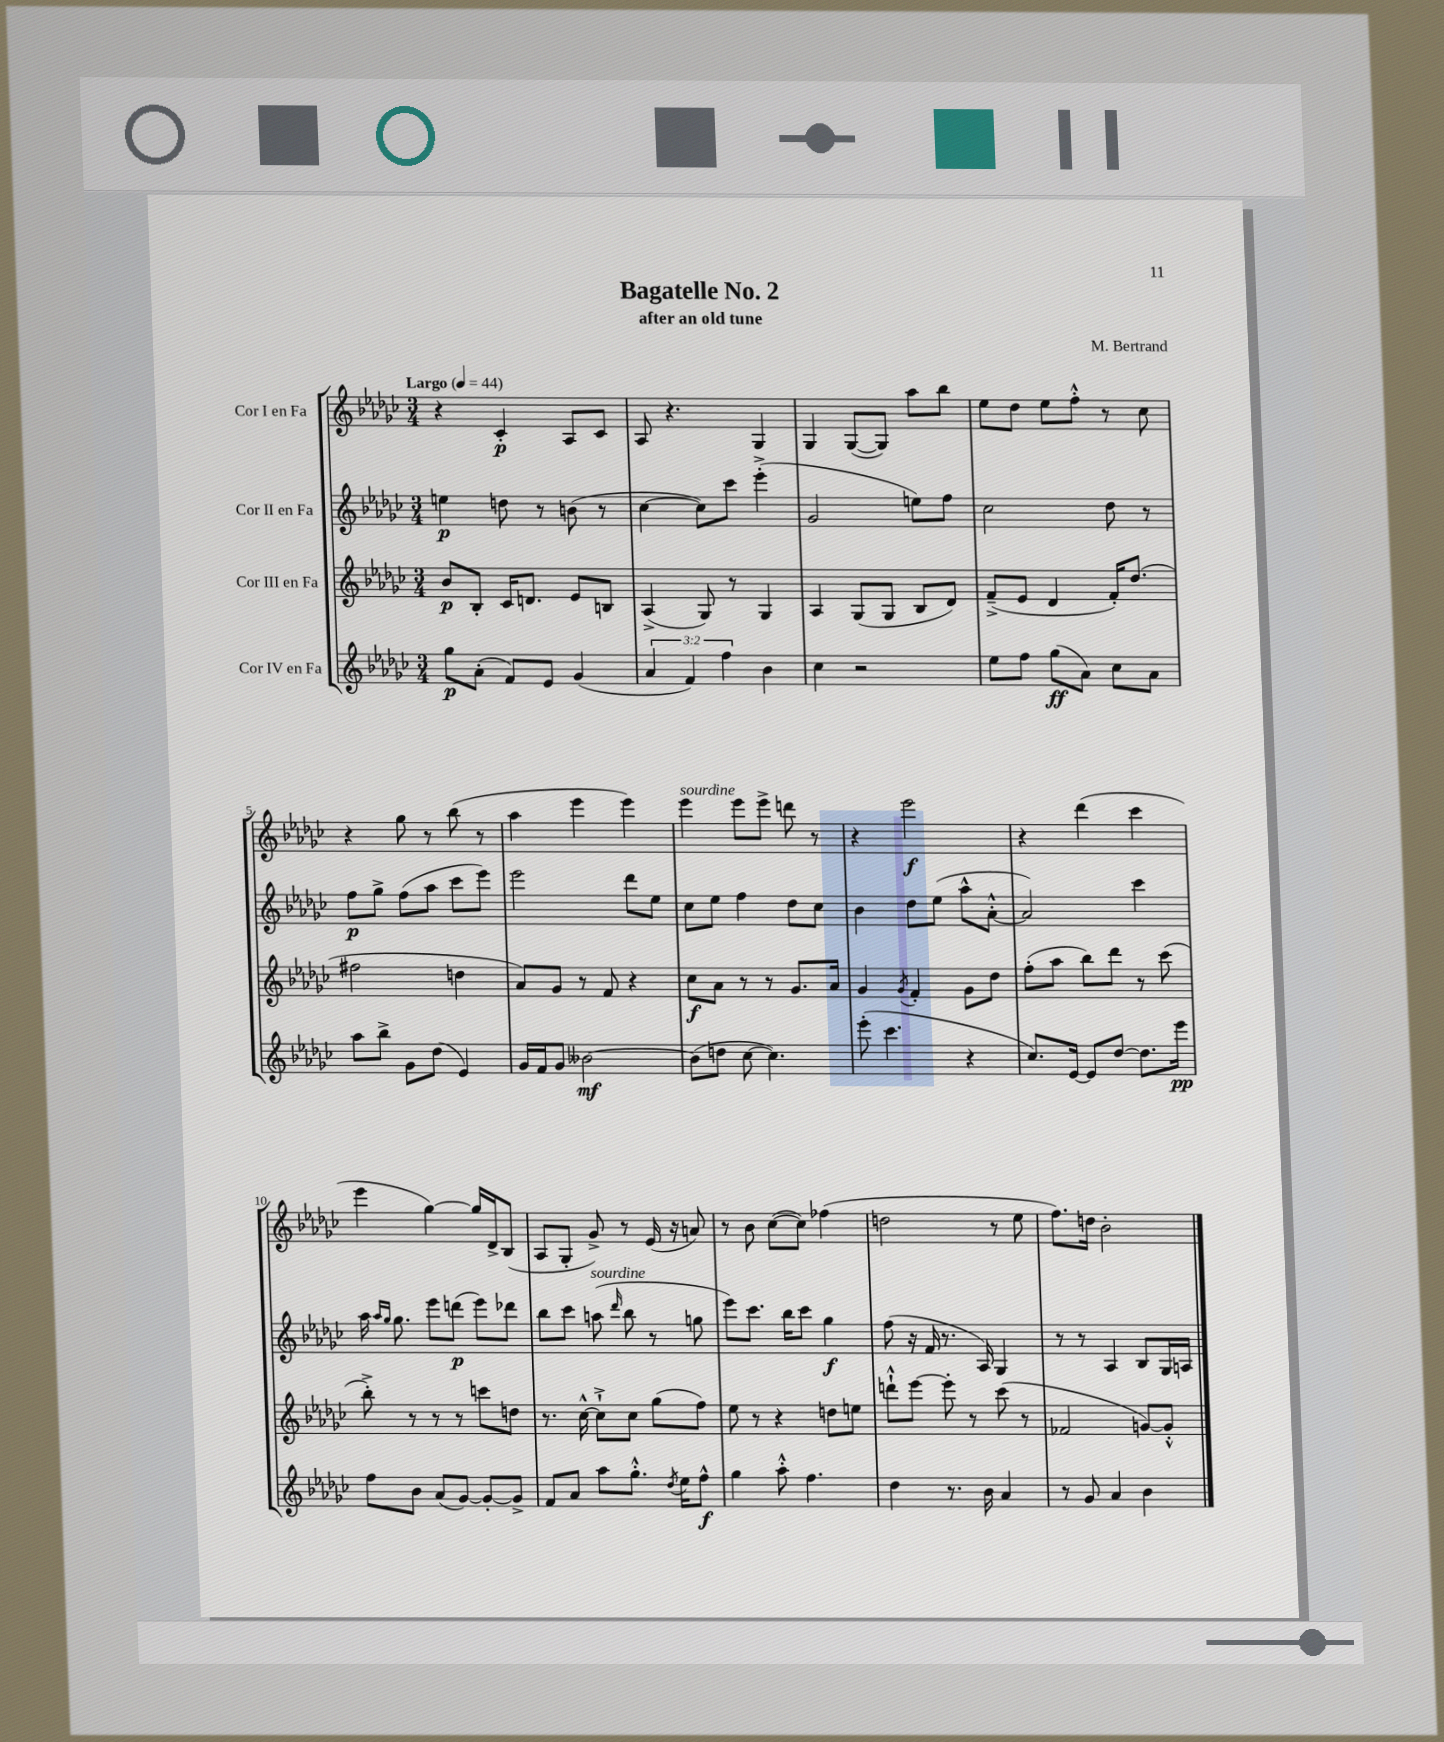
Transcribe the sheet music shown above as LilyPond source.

\header { title = "Bagatelle No. 2" composer = "M. Bertrand" subtitle = "after an old tune" }
<<
\new StaffGroup <<
\new Staff = "s0" \with { instrumentName = "Cor I en Fa" } {
    \clef treble \key ges \major \numericTimeSignature \time 3/4 \tempo "Largo" 4 = 44
    \autoBeamOff r4 ces'4-.\p aes8[ ces'8] |
    aes8 r4. ges4 |
    ges4 ges8[~( ges8]) aes''8[ bes''8] |
    ees''8[ des''8] ees''8[ f''8]-.-^ r8 ces''8 |
    r4 ges''8 r8 bes''8( r8 |
    aes''4 ees'''4 ees'''4) |
    ees'''4^\markup { \italic "sourdine" } ees'''8[ ees'''8]-> d'''8 r8 |
    r4 ees'''2\f |
    r4 des'''4( ces'''4 |
    ees'''4 ges''4~) ges''16[ des'16-> bes8]( |
    aes8[ ges8]-. ges'8->) r8 ees'16( r16 a'8) |
    r8 bes'8 ces''8[~( ces''8]) fes''4( |
    d''2 r8 ees''8 |
    f''8.[) d''16] bes'2-. \bar "|." |
}
\new Staff = "s1" \with { instrumentName = "Cor II en Fa" } {
    \clef treble \key ges \major \numericTimeSignature \time 3/4
    \autoBeamOff e''4\p d''8 r8 b'8( r8 |
    ces''4~ ces''8[) ces'''8] ees'''4-.->( |
    ges'2 e''8[) f''8] |
    ces''2 des''8 r8 |
    f''8[\p ges''8]-> f''8[( aes''8] ces'''8[ ees'''8]) |
    ees'''2 des'''8[ ees''8] |
    ces''8[ ees''8] f''4 des''8[ ces''8] |
    bes'4 des''8[ ees''8]( aes''8[-^ aes'8]~-.-^ |
    aes'2) ces'''4 |
    aes''16 \grace { aes''16[ ges''16] } ges''8. ees'''8[ d'''8]\p( ees'''8[) des'''8] |
    bes''8[ ces'''8] a''8^\markup { \italic "sourdine" }( \grace { des'''16 } bes''8 r8 g''8 |
    ees'''8[) ces'''8.] bes''16[ ces'''8] ges''4\f |
    f''8( r16 f'16 r8. aes16) ges4 |
    r8 r8 aes4 bes8[ ges16 a16] \bar "|." |
}
\new Staff = "s2" \with { instrumentName = "Cor III en Fa" } {
    \clef treble \key ges \major \numericTimeSignature \time 3/4
    \autoBeamOff bes'8[\p bes8]-. ces'16[ d'8.] ees'8[ b8] |
    aes4->( ges8) r8 ges4 |
    aes4 ges8[( ges8] bes8[ des'8]) |
    f'8[--->( ees'8] des'4 f'16[-.) des''8.]( |
    fis''2 d''4 |
    aes'8[) ges'8] r8 f'8 r4 |
    ces''8[\f aes'8] r8 r8 ges'8.[ aes'16] |
    ges'4 \acciaccatura { ges'8 } f'4-. ges'8[ des''8] |
    f''8[-.( aes''8] bes''8[) des'''8] r8 ces'''8( |
    bes''8-.->) r8 r8 r8 c'''8[ d''8] |
    r8. ces''16~-^ ces''8[-!-> ces''8] ges''8[( f''8]) |
    ees''8 r8 r4 d''8[ e''8] |
    d'''8[-!-^ ees'''8]~ ees'''8-. r8 ces'''8( r8 |
    fes'2 g'8[~) g'8]-.-^ \bar "|." |
}
\new Staff = "s3" \with { instrumentName = "Cor IV en Fa" } {
    \clef treble \key ges \major \numericTimeSignature \time 3/4 \override Staff.TupletNumber.text = #tuplet-number::calc-fraction-text
    \autoBeamOff ges''8[\p aes'8]-.( f'8[) ees'8] ges'4( |
    \tuplet 3/2 { aes'4 f'4) f''4 } bes'4 |
    ces''4 r2 |
    ees''8[ f''8] ges''8[\ff( aes'8]) ces''8[ aes'8] |
    aes''8[ bes''8]-> ges'8[ des''8]( ees'4) |
    ges'16[ f'16 ges'8] beses'2~\mf |
    beses'8[( d''8] ces''8~ ces''4.) |
    ees'''8-.( ces'''4. r4 |
    ces''8.[) ees'16]~ ees'8[ des''8]~ des''8.[ ees'''16]\pp |
    f''8[ bes'8] aes'8[( ges'8]~) ges'8[~-. ges'8]-> |
    f'8[ aes'8] aes''8[ ges''8.]-.-^ \acciaccatura { des''8 } ees''16[ f''8]-^\f |
    ges''4 aes''8-.-^ f''4. |
    des''4 r8. bes'16 aes'4 |
    r8 ges'8 aes'4 bes'4 \bar "|." |
}
>>
>>
